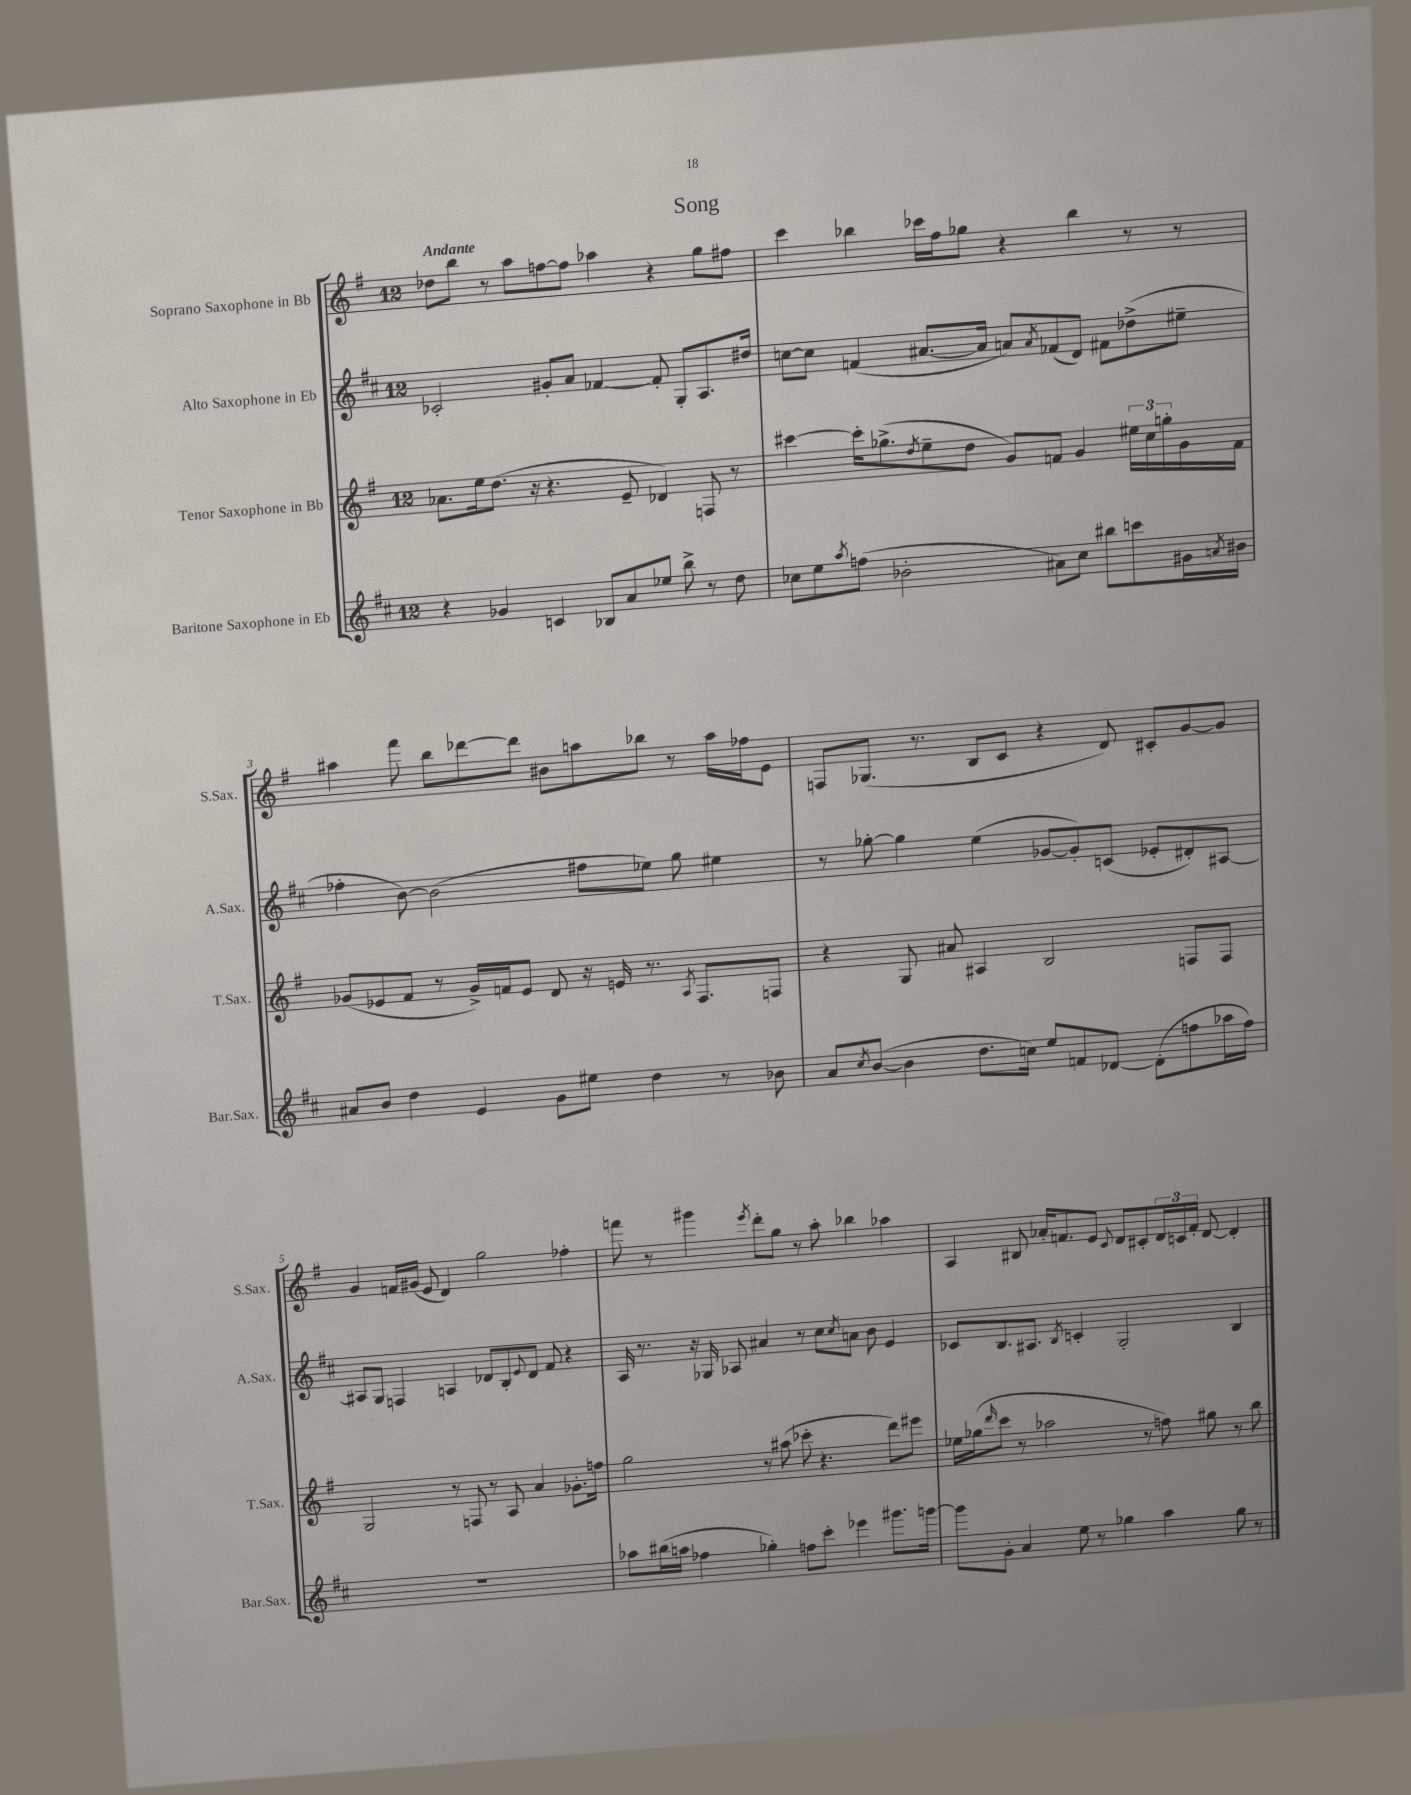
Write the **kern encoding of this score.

**kern	**kern	**kern	**kern
*staff4	*staff3	*staff2	*staff1
*clefG2	*clefG2	*clefG2	*clefG2
*k[f#c#]	*k[f#]	*k[f#c#]	*k[f#]
*M12/8	*M12/8	*M12/8	*M12/8
4r	8.a-	2c-'	8dd-
.	.	.	8bb
.	16ee	.	.
4g-	(8.dd	.	8r
.	.	.	8aa
.	16r	.	.
4c	4.r	8g#'	[8ff
.	.	8a	8ff]
8B-	.	[4f-	4aa-
8a	8e~	.	.
8ee-	4d-)	8f-']	4r
8bb^	.	8G'	.
8r	8F	8.A	8gg
8dd	8r	.	8ff#
.	.	16dd#	.
=	=	=	=
8cc-	[4ccc#	[8cc	4ccc
8ee	.	8cc]	.
8qaa	.	.	.
(8ff	16ccc#']	(4f	4bb-
.	(8.gg-^	.	.
2b-'	.	.	.
.	8qdd	.	.
.	8ee~	[8.a#	16ccc-
.	.	.	16ff#
.	8dd	.	8gg-
.	.	16a#]	.
.	8g)	8a)	4r
.	.	8qa	.
8a#)	8f	(8f-	.
8cc-	4g	8d)	4bb-
8bb#	.	8f#	.
8ccc	24ee#	(8dd-^	8r
.	24cc	.	.
.	24gg'	.	.
16g#	16g	8ee#~	8r
8qa	.	.	.
16b#	16f	.	.
=	=	=	=
8a#	(8g-	4ff-'	4aa#
8b	8e-	.	.
4dd	8f#	[8b)	8fff#
.	8r	(2b]	8bb
4e	16g-^)	.	[8ddd-
.	16f	.	.
.	8e-	.	8ddd-]
8g	8d	.	8b#
8ee#	16r	8ff#	8aa
.	16e	.	.
4dd	8.r	8ee-)	8bb-
.	.	8gg	8r
.	8qA	.	.
.	8.F#	.	.
8r	.	4ee#	16aa
.	.	.	16ff-
8b-	8F	.	8e
=	=	=	=
8a	4r	8r	8F
8qcc#	.	.	.
([8b	.	[8gg-'	(8.G-
4b]	8G	4gg-]	.
.	.	.	8.r
.	8a#	.	.
8.dd	4A#	(4ee	8B
.	.	.	8c
16cc)	.	.	.
8ee	2B	[8g-	4r
8f	.	8g-'])	.
[8d-	.	(8c	8d)
(8d-']	.	8e-'	8c#'
8ff	8F	8d#')	[8g
16aa-	8F	[8A#	8g]
16ff)	.	.	.
=	=	=	=
1.r	2G	8A#]	4g
.	.	8G	.
.	.	4F	16f
.	.	.	(16g#
.	.	.	8e
.	8r	4A	4d)
.	8F	.	.
.	8r	8d-	2gg
.	8A	8B'	.
.	.	8qqe	.
.	4a	8d-	.
.	.	8f#	.
.	8.g-'	4r	4ff-'
.	16ff	.	.
=	=	=	=
8aa-	2gg	16A	8fff
.	.	8.r	.
(16bb#	.	.	8r
16aa	.	.	.
4ff-	.	16r	4ggg#
.	.	16G-	.
.	.	8A-	.
.	.	.	8qeee
4gg-')	8r	4a#	8ddd'
.	(8aa#	.	8gg
8ff	8ccc-'	8r	8r
8ccc#'	4.r	8cc#	8aa'
.	.	8qcc#	.
4eee-	.	8a	4bb-
.	.	8b	.
8.ggg#	8ddd)	4e	4aa-
.	8eee#	.	.
[16ggg	.	.	.
=	=	=	=
8ggg]	16ee-	8c-	4A
.	(16gg-	.	.
.	16qqddd	.	.
8g'	8ccc	8.B	.
4a	8r	.	8B#
.	.	8.A#	.
.	2aa-	.	16a-'
.	.	.	8.f
.	.	8qB	.
8ee	.	4c'	.
8r	.	.	8e
.	.	.	8qqc
4gg-	.	2G'	8d
.	8r	.	8c#'
4aa	8ff)	.	24d
.	.	.	24c
.	.	.	24f'
.	8gg#	.	[8d
8gg-	8r	4B	4d']
8r	8bb	.	.
==	==	==	==
*-	*-	*-	*-
